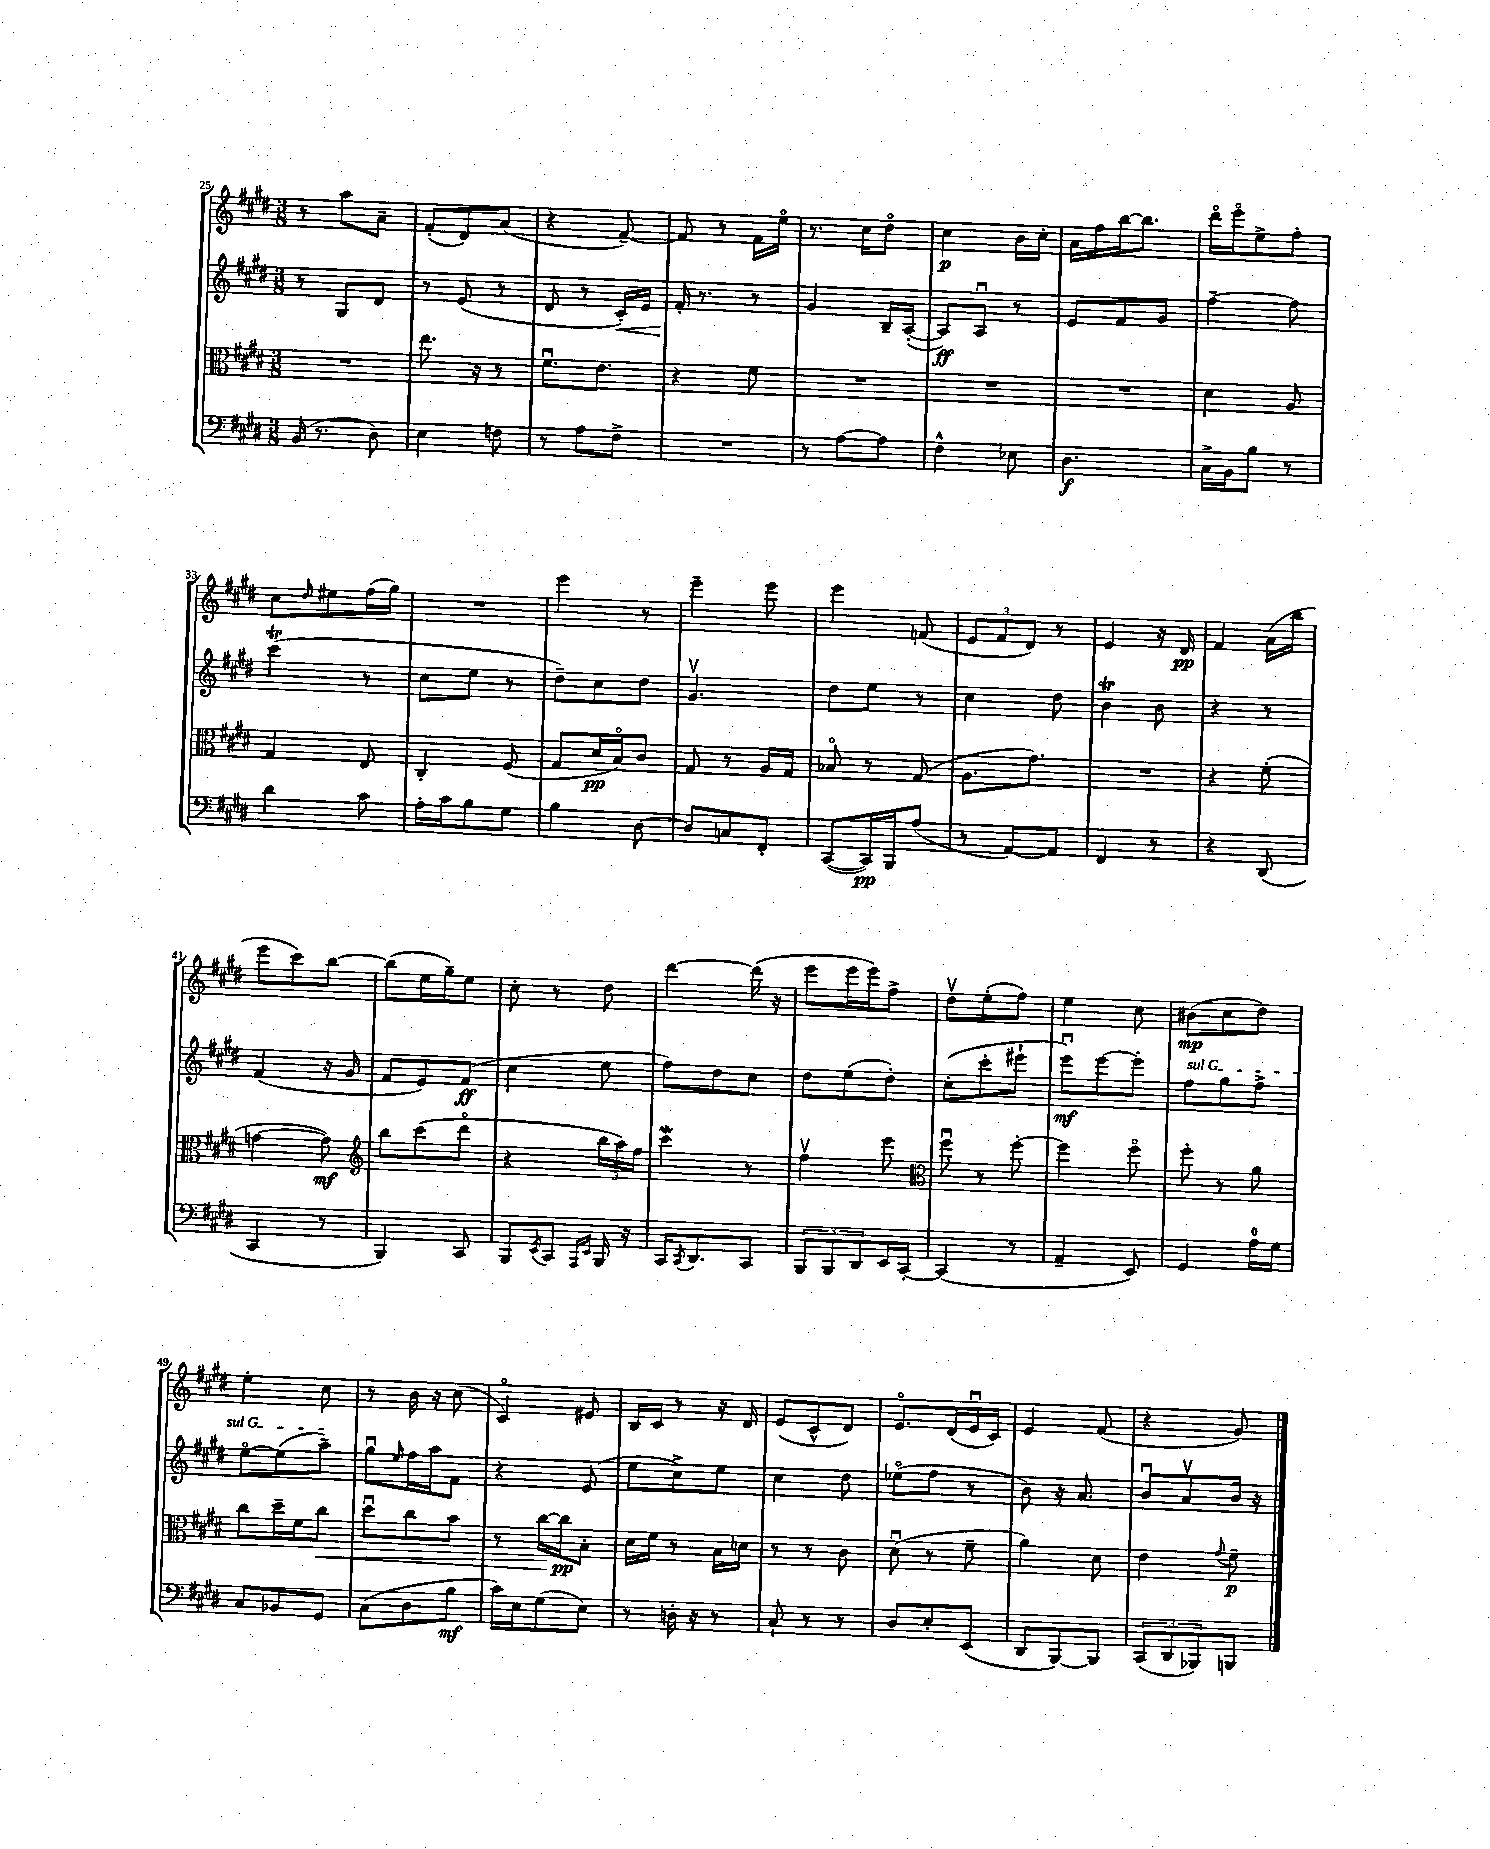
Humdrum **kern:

**kern	**dynam	**kern	**dynam	**kern	**dynam	**kern	**dynam
*part4	*part4	*part3	*part3	*part2	*part2	*part1	*part1
*staff4	*staff4	*staff3	*staff3	*staff2	*staff2	*staff1	*staff1
*clefF4	*	*clefC3	*	*clefG2	*	*clefG2	*
*k[f#c#g#d#]	*	*k[f#c#g#d#]	*	*k[f#c#g#d#]	*	*k[f#c#g#d#]	*
*M3/8	*	*M3/8	*	*M3/8	*	*M3/8	*
=25	=25	=25	=25	=25	=25	=25	=25
(16BB/	.	4.r	.	8r	.	8r	.
8.r	.	.	.	.	.	.	.
.	.	.	.	8G#/L	.	8aa\L	.
8D#\)	.	.	.	8d#/J	.	8a~\J	.
=26	=26	=26	=26	=26	=26	=26	=26
4E\	.	8.ee\	.	8r	.	(8f#'/L	.
.	.	.	.	(8e/	.	8d#/)	.
.	.	16r	.	.	.	.	.
8Fn\	.	8r	.	8r	.	(8a/J	.
=27	=27	=27	=27	=27	=27	=27	=27
8r	.	8.f#u\L	.	8d#/	.	4r	.
8A\L	.	.	.	8r	.	.	.
.	.	8.e\J	.	.	.	.	.
!	!	!	!	!	!LO:HP:b	!	!
8F#^\J	.	.	.	16c#'/LL)	<	[8f#~/)	.
.	.	.	.	16e/JJ	.	.	.
=28	=28	=28	=28	=28	=28	=28	=28
4.r	.	4r	.	16f#'/	.	8f#/]	.
.	.	.	.	8.r	[	.	.
.	.	.	.	.	.	8r	.
.	.	8f#\	.	8r	.	16f#\LL	.
.	.	.	.	.	.	16ee\JJ	.
=29	=29	=29	=29	=29	=29	=29	=29
8r	.	4.r	.	4g#/	.	8.r	.
[8A\L	.	.	.	.	.	.	.
.	.	.	.	.	.	16cc#\KL	.
8A\J]	.	.	.	16B~/LL	.	8dd#\J	.
.	.	.	.	([16A'/JJ	.	.	.
=30	=30	=30	=30	=30	=30	=30	=30
4F#^^\	.	4.r	.	8A/L])	ff	4cc#\	p
.	.	.	.	8Au/J	.	.	.
8E-X\	.	.	.	8r	.	16b\LL	.
.	.	.	.	.	.	16cc#'\JJ	.
=31	=31	=31	=31	=31	=31	=31	=31
4.D#\	f	4.r	.	8e/L	.	16a\LL	.
.	.	.	.	.	.	16ff#\	.
.	.	.	.	8f#/	.	[16bb\J	.
.	.	.	.	.	.	8.bb\J]	.
.	.	.	.	8g#/J	.	.	.
=32	=32	=32	=32	=32	=32	=32	=32
16C#^\LL	.	4d#\	.	[4ff#~\	.	16ddd#\LL	.
16BB\J	.	.	.	.	.	16eee\J	.
8B\J	.	.	.	.	.	8ee^\	.
8r	.	8A/	.	8ff#\]	.	8ff#'\J	.
!!LO:LB:g=z
=33	=33	=33	=33	=33	=33	=33	=33
4d#\	.	4G#/	.	(4ccc#T\	.	8cc#\L	.
.	.	.	.	.	.	16qqdd#/	.
.	.	.	.	.	.	8ee#X\	.
8c#\	.	8E/	.	8r	.	(16ff#\L	.
.	.	.	.	.	.	16gg#\JJ)	.
=34	=34	=34	=34	=34	=34	=34	=34
16A'\LL	.	4C#'/	.	8cc#\L	.	4.r	.
16c#\J	.	.	.	.	.	.	.
8B\	.	.	.	8ee\J	.	.	.
8G#\J	.	(8F#/	.	8r	.	.	.
=35	=35	=35	=35	=35	=35	=35	=35
4B\	.	8G#/L	.	8dd#~\L)	.	4eee\	.
.	.	16d#/L	pp	8cc#\	.	.	.
.	.	16B/J)	.	.	.	.	.
[8D#\	.	8c#/J	.	8dd#\J	.	8r	.
=36	=36	=36	=36	=36	=36	=36	=36
8D#/L]	.	8G#/	.	4.g#v/	.	4eee~\	.
8Cn/	.	8r	.	.	.	.	.
8FF#'/J	.	16A/LL	.	.	.	8eee\	.
.	.	16G#/JJ	.	.	.	.	.
=37	=37	=37	=37	=37	=37	=37	=37
([8CC#/L	.	8B-X/	.	8dd#\L	.	4eee\	.
16CC#/L])	pp	8r	.	8ee\J	.	.	.
16BBB/J	.	.	.	.	.	.	.
(8A/J	.	(8G#/	.	8r	.	(8fn/	.
=38	=38	=38	=38	=38	=38	=38	=38
8r	.	8.A\L	.	4cc#\	.	12e/L	.
.	.	.	.	.	.	12f#/	.
[8AA/L)	.	.	.	.	.	.	.
.	.	.	.	.	.	12d#/J)	.
.	.	8.g#\J)	.	.	.	.	.
8AA/J]	.	.	.	8dd#\	.	8r	.
=39	=39	=39	=39	=39	=39	=39	=39
4FF#/	.	4.r	.	4bT\	.	4e/	.
8r	.	.	.	8b\	.	16r	.
.	.	.	.	.	.	16d#/	pp
=40	=40	=40	=40	=40	=40	=40	=40
4r	.	4r	.	4r	.	4f#/	.
(8DD#/	.	(8f#'\	.	8r	.	(16a\LL	.
.	.	.	.	.	.	16bb\JJ	.
!!LO:LB:g=z
=41	=41	=41	=41	=41	=41	=41	=41
4CC#/	.	[4gn\	.	(4f#/	.	8eee\L	.
.	.	.	.	.	.	8ccc#\)	.
8r	.	8g\])	mf	16r	.	[8bb\J	.
.	.	.	.	16g#/	.	.	.
=42	=42	=42	=42	=42	=42	=42	=42
*	*	*clefG2	*	*	*	*	*
4BBB/)	.	8bb\L	.	8f#/L	.	(8bb\L]	.
.	.	(8ccc#\	.	8e/)	.	16ee\L	.
.	.	.	.	.	.	16gg#~\J)	.
8CC#/	.	8ddd#\J	.	(8f#/J	ff	8ee\J	.
=43	=43	=43	=43	=43	=43	=43	=43
8BBB/L	.	4r	.	4cc#\	.	8cc#'\	.
8qEE/	.	.	.	.	.	.	.
8CC#/J	.	.	.	.	.	8r	.
16qqAAA/LL	.	.	.	.	.	.	.
16qqEE/JJ	.	.	.	.	.	.	.
16BBB/	.	24bb\LL	.	8ee\	.	8dd#\	.
.	.	24aa\)	.	.	.	.	.
16r	.	.	.	.	.	.	.
.	.	24ff#\JJ	.	.	.	.	.
=44	=44	=44	=44	=44	=44	=44	=44
16CC#/KL	.	4ccc#W\	.	8ff#\L)	.	[4ddd#\	.
8qCC#/	.	.	.	.	.	.	.
8.DD#/	.	.	.	.	.	.	.
.	.	.	.	8dd#\	.	.	.
8CC#/J	.	8r	.	8cc#\J	.	(16ddd#\]	.
.	.	.	.	.	.	16r	.
=45	=45	=45	=45	=45	=45	=45	=45
12BBB/L	.	4ff#v\	.	8dd#\L	.	8eee\L	.
12BBB/	.	.	.	.	.	.	.
.	.	.	.	(8ee\	.	16eee\L	.
12DD#/	.	.	.	.	.	.	.
.	.	.	.	.	.	16eee\J)	.
16EE/L	.	8eee\	.	8dd#'\J)	.	8ff#^\J	.
[16CC#'/JJ	.	.	.	.	.	.	.
=46	=46	=46	=46	=46	=46	=46	=46
*	*	*clefC3	*	*	*	*	*
(4CC#/]	.	8ff#u\	.	(8cc#'\L	.	8dd#v\L	.
.	.	8r	.	8ccc#'\	.	(8ee'\	.
8r	.	[8ff#'\	.	8eee#X`\J	.	8ff#\J)	.
=47	=47	=47	=47	=47	=47	=47	=47
4AA~/	.	4ff#\]	.	8eeeu\L)	mf	4ee\	.
.	.	.	.	[8eee\	.	.	.
8EE/)	.	8ff#\	.	8eee'\J]	.	8cc#\	.
=48	=48	=48	=48	=48	=48	=48	=48
!	!	!	!	!LO:TX:a:i:t=sul G	!	!	!
4GG#/	.	8ff#'\	.	8ff#\L	.	(8b#X\L	mp
.	.	8r	.	8gg#\	.	8cc#\	.
16A\LL	.	8a\	.	8ff#^\J	.	8dd#\J)	.
16G#\JJ	.	.	.	.	.	.	.
!!LO:LB:g=z
=49	=49	=49	=49	=49	=49	=49	=49
8C#/L	.	8cc#\L	.	[8ee\L	.	4ee'\	.
8BB-X/	.	16dd#~\L	.	(8ee\]	.	.	.
.	.	16f#\J	.	.	.	.	.
!	!	!	!LO:HP:b	!	!	!	!
8GG#/J	.	8cc#\J	<	8aa~\J)	.	8cc#\	.
=50	=50	=50	=50	=50	=50	=50	=50
(8C#\L	.	8dd#u\L	.	8gg#u\L	.	8r	.
.	.	.	.	16qqee/	.	.	.
8D#\	.	8cc#\	.	16ff#\L	.	16b\	.
.	.	.	.	16aa\J	.	16r	.
8B\J	mf	8b\J	.	8f#\J	.	(8cc#\	.
=51	=51	=51	=51	=51	=51	=51	=51
16c#\LL)	.	8r	.	4r	.	4c#/)	.
16E\J	.	.	.	.	.	.	.
(8G#\	.	[16cc#\LL	.	.	.	.	.
.	.	16cc#\J]	[ pp	.	.	.	.
8E\J)	.	8B'\J	.	(8e/	.	8e#X/	.
=52	=52	=52	=52	=52	=52	=52	=52
8r	.	16d#\LL	.	8ee\L	.	16B/LL	.
.	.	16f#\JJ	.	.	.	16c#/JJ	.
16Dn'\	.	8r	.	8cc#^\)	.	8r	.
16r	.	.	.	.	.	.	.
8r	.	16B\LL	.	8ee\J	.	16r	.
.	.	16dn\JJ	.	.	.	16d#/	.
=53	=53	=53	=53	=53	=53	=53	=53
8C#`/	.	8r	.	4cc#\	.	(8e/L	.
8r	.	8r	.	.	.	8c#^^/	.
8r	.	8c#\	.	8dd#\	.	8d#/J)	.
=54	=54	=54	=54	=54	=54	=54	=54
8D#/L	.	(8d#u\	.	(8ee-X\L	.	8.e/L	.
8E'/	.	8r	.	8ff#\J	.	.	.
.	.	.	.	.	.	(16d#/L	.
(8EE/J	.	8f#~\	.	8r	.	16eu/	.
.	.	.	.	.	.	16c#/JJ)	.
=55	=55	=55	=55	=55	=55	=55	=55
8DD#/L	.	4a\)	.	8b\)	.	4e/	.
[8BBB/)	.	.	.	16r	.	.	.
.	.	.	.	8.a/	.	.	.
8BBB/J]	.	8d#\	.	.	.	(8f#/	.
=56	=56	=56	=56	=56	=56	=56	=56
(12CC#/L	.	4e\	.	8bu/L	.	4r	.
12DD#/	.	.	.	.	.	.	.
.	.	.	.	8av/	.	.	.
12BBB-X/)	.	.	.	.	.	.	.
.	.	8qqg#/	.	.	.	.	.
8BBBn/J	.	8f#~\	p	16b/Jk	.	8g#/)	.
.	.	.	.	16r	.	.	.
==	==	==	==	==	==	==	==
*-	*-	*-	*-	*-	*-	*-	*-
